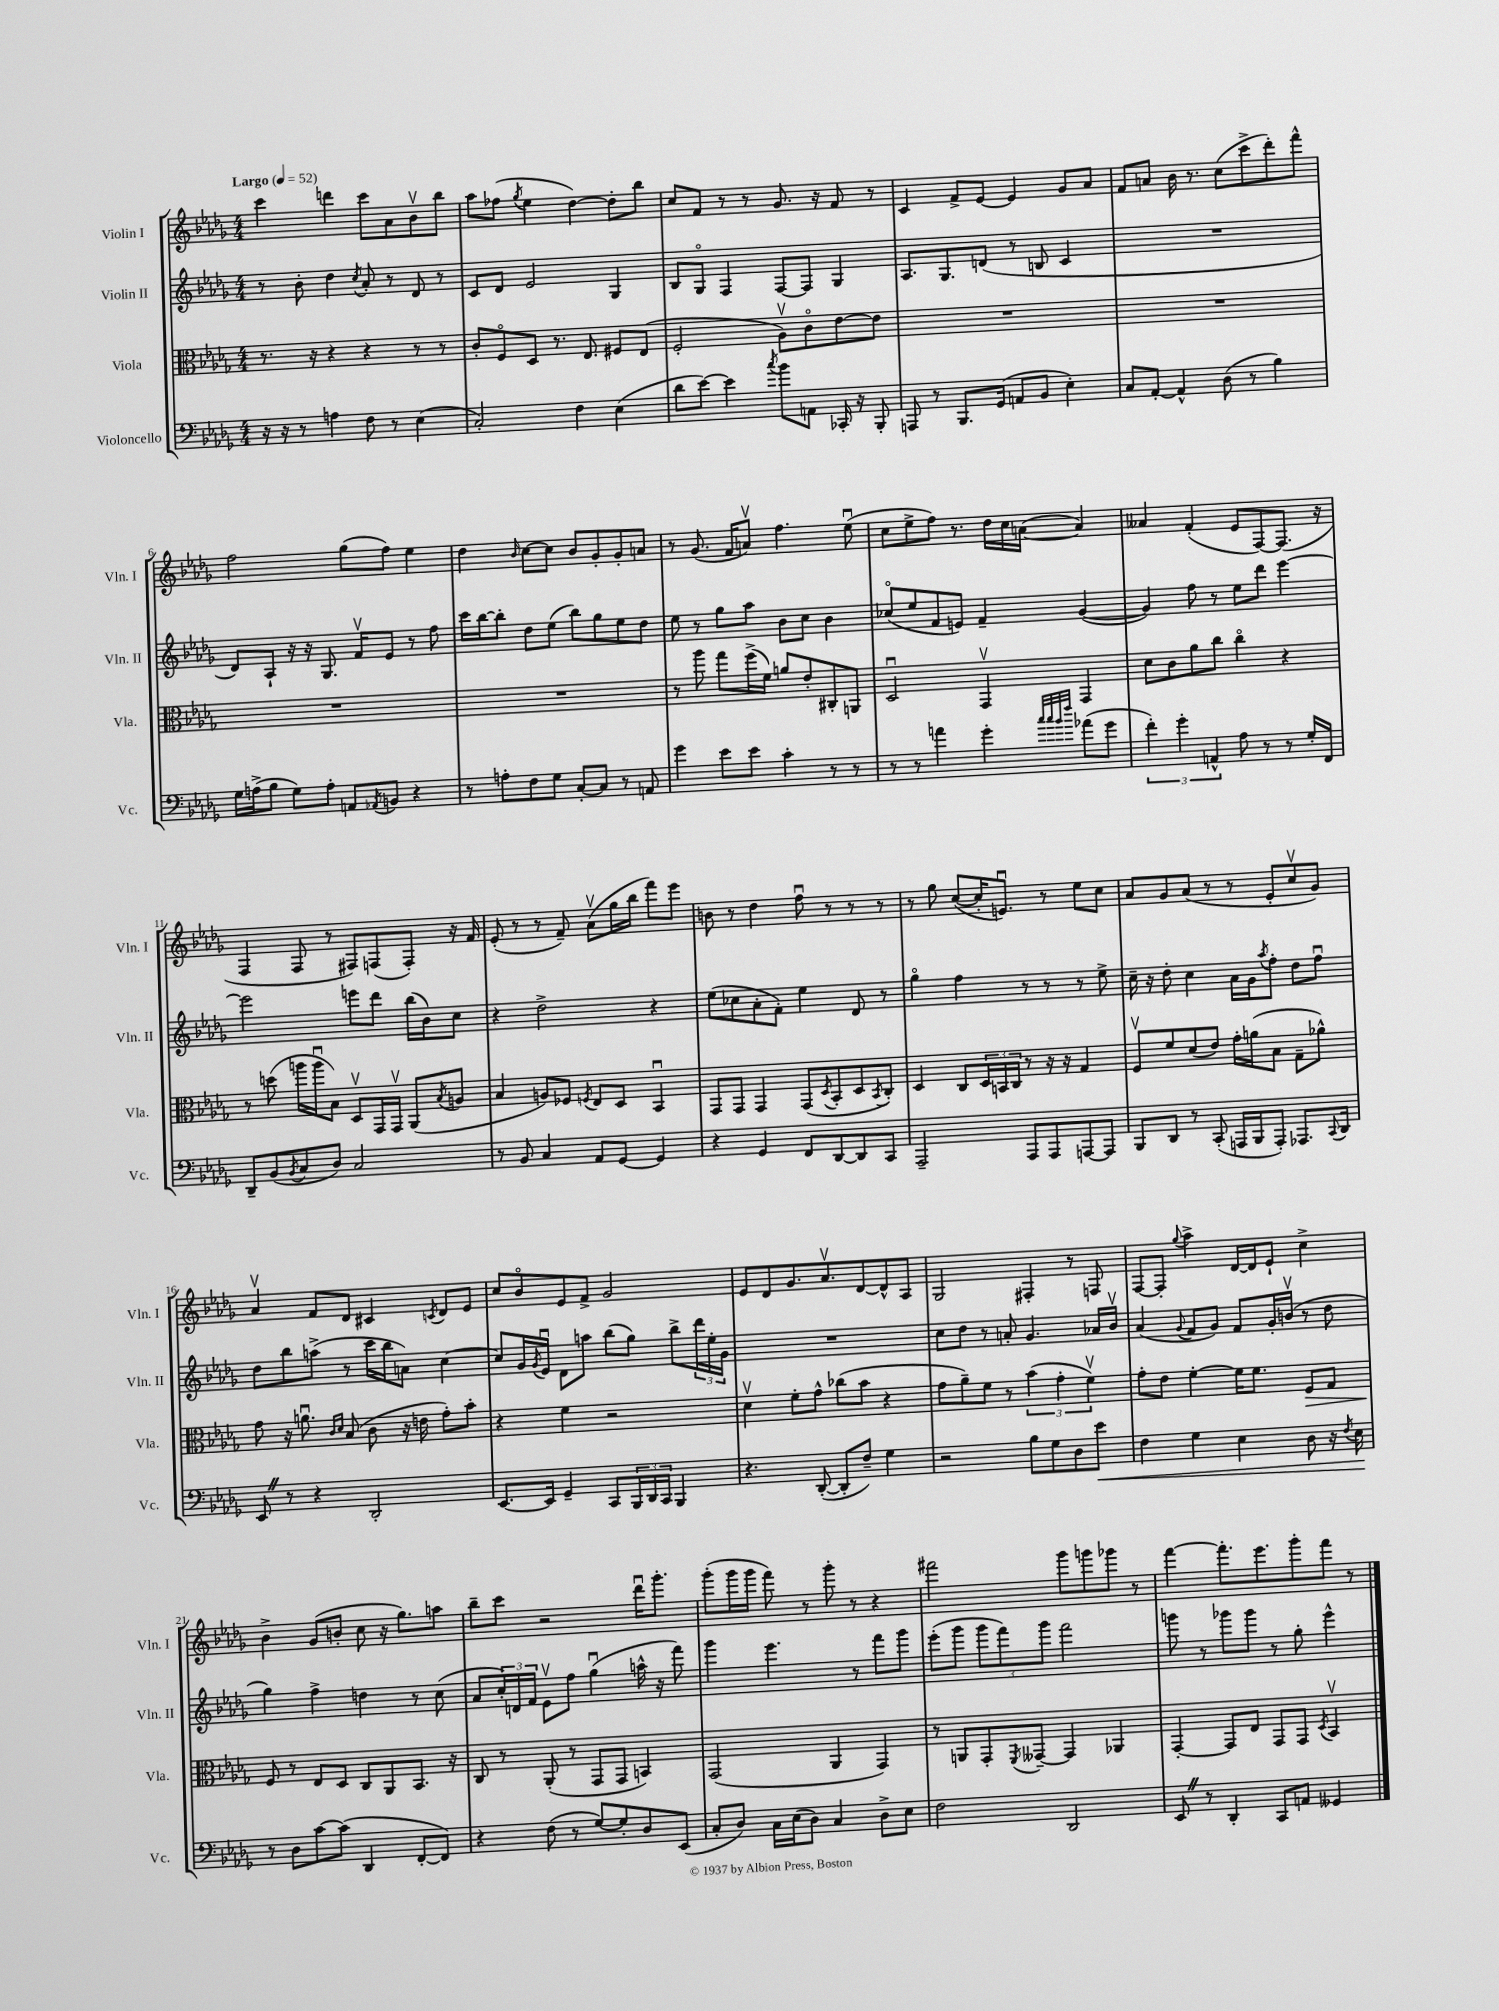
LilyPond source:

<<
\new StaffGroup <<
\new Staff = "s0" \with { instrumentName = "Violin I" shortInstrumentName = "Vln. I" } {
    \clef treble \key des \major \numericTimeSignature \time 4/4 \tempo "Largo" 4 = 52
    c'''4 d'''4 c'''8 aes'8 bes'8\upbow bes''8 |
    aes''8 fes''8( \acciaccatura { ges''8 } ees''4 des''4~) des''8-. bes''8 |
    c''8 f'8 r8 r8 ges'8. r16 f'8 r8 |
    c'4 f'8-> ees'8~ ees'4 ges'8 aes'8 |
    f'8 a'8 bes'16 r8. c''8( c'''8-> des'''8-.) f'''8-^ |
    f''2 ges''8( f''8) ees''4 |
    des''4 \grace { bes'16 } c''8~ c''8 bes'8 ges'8-. ges'8-. a'8 |
    r8 ges'8.( f'16 a'8\upbow) f''4. ees''8\downbow( |
    c''8 ees''8-> f''8) r8. des''16 c''16 a'16~( a'4) |
    aeses'4 f'4-.( ees'8 f8~) f8.( r16 |
    f4 f8 r8 fis8) f8( f8-.) r16 f'16 |
    ees'8-.( r8 r8 f'8--) aes'8\upbow( ges''16 bes''16 f'''8) ees'''8 |
    b'8 r8 des''4 f''8\downbow r8 r8 r8 |
    r8 ges''8 c''8~( c''16-. e'8.\downbow) r8 ees''8 c''8 |
    aes'8 ges'8 aes'8( r8 r8 ees'8-. c''8\upbow ges'8) |
    aes'4\upbow f'8 des'8 cis'4 \acciaccatura { c'8 } des'8 ees'8 |
    c''8 bes'8\flageolet ees'8 f'8-> ges'2 |
    ees'8 des'8 ges'8. aes'8.\upbow des'8~ des'8-^ aes8 |
    ges2 fis4-. r8 f8 |
    f8~ f8-. \appoggiatura { ges''8 } aes''4-> des'16~ des'16 ees'8-! c''4-> |
    bes'4-> ges'8( b'8-. c''8 r16 ges''8.) a''8 |
    bes''8-- c'''8 r2 des'''16\downbow ges'''8.-. |
    ges'''8-.( ges'''16 ges'''16 f'''8) r8 ges'''8-. r8 r4 |
    fis'''2 ges'''8 g'''8 ges'''8 r8 |
    f'''4~ f'''8.-. ees'''8. ges'''8-. f'''8 r8 \bar "|." |
}
\new Staff = "s1" \with { instrumentName = "Violin II" shortInstrumentName = "Vln. II" } {
    \clef treble \key des \major \numericTimeSignature \time 4/4
    r8 bes'8-. des''4 \acciaccatura { c''8 } aes'8-. r8 des'8 r8 |
    c'8 des'8 ees'2 ges4 |
    bes8 ges8\flageolet f4 f8~ f8 ges4 |
    aes8. ges8. d'8( r8 b8 c'4 |
    R1 |
    des'8) aes8-! r16 r16 ges8. f'16\upbow ees'8 r8 f''8 |
    c'''16 bes''16~ bes''8-. des''8 ees''8( bes''8) ges''8 ees''8 des''8 |
    ees''8 r8 ges''8 aes''8 bes'8 c''8 bes'4 |
    ces''8\flageolet( ees''8 f'8 e'8) f'4-- ges'4~( |
    ges'4) f''8 r8 ees''8 des'''8 ees'''4~ |
    ees'''2 e'''8 des'''8 bes''16( bes'16) c''8 |
    r4 des''2-> r4 |
    ees''8( ces''8 aes'8-. f'8-.) ees''4 des'8 r8 |
    ges''4\flageolet f''4 r8 r8 r8 ees''8-> |
    c''16-- r16 des''8-. c''4 aes'16 ges'16 \acciaccatura { aes''8 } f''8-. des''8 f''8\downbow |
    des''8 bes''8 a''8->( r8 c'''16 bes''16 a'8) c''4~ |
    c''8 ges'16 \acciaccatura { ges'8 } ees'16\downbow des'8 a''8 bes''8( ges''8) bes''8-> \tuplet 3/2 { des'''16 ees''16-. ges'16 } |
    R1 |
    c''8 des''8 r8 a'8-. ges'4. aes'16 bes'16\upbow |
    aes'4( \appoggiatura { ges'8 } f'8 ges'8) f'8 ges'16-. b'16\upbow( r8 des''8 |
    ges''4) f''4-> d''4 r8 c''8( |
    aes'8 \tuplet 3/2 { c''16-.) d'16 f'16 } ees'8\upbow f''8 ges''4\downbow( a''16-^ r16 f'''8) |
    ges'''4 ees'''4. r8 f'''8 ges'''8 |
    ees'''8-.( ges'''8 \tuplet 3/2 { ges'''8 f'''8) ges'''8 } f'''2 |
    g'''8 r8 ges'''8 ges'''8 r8 ges''8-. ees'''4-^ \bar "|." |
}
\new Staff = "s2" \with { instrumentName = "Viola" shortInstrumentName = "Vla." } {
    \clef alto \key des \major \numericTimeSignature \time 4/4
    r8. r16 r4 r4 r8 r8 |
    c'8-. f8\flageolet des8 r8. ees8. fis8 ees8( |
    f2-. aes8\upbow) c'8\flageolet ees'8~ ees'8 |
    R1 |
    R1 |
    R1 |
    R1 |
    r8 aes''8 ges''8 f''16->( f'16) a'8 ees'8-. cis8-. a,8 |
    des2\downbow ges,4\upbow ges,4 |
    des'8 c'8 aes'8 c''8 c''4\flageolet r4 |
    r8 d''8( a''16 a''16\downbow bes8) des8\upbow ges,16 ges,16\upbow aes,8( \acciaccatura { bes8 } a8 |
    bes4 a8) fes8 \acciaccatura { f8 } ees8 des8 bes,4\downbow |
    ges,8 ges,8 ges,4 ges,8( \acciaccatura { des8 } bes,8-. des8 \acciaccatura { bes,8 } c8-.) |
    des4 c8 \tuplet 3/2 { des16 b,16 c16 } r8 r16 r16 ges4 |
    f8\upbow f'8 des'8( ees'8) ges'16-. a'16( bes8 ges8-- aes'8-^) |
    ges'8 r16 a'8.\downbow \grace { c'16 des'16 } bes8( c'8 r16 e'16 ges'8-.) bes'8-. |
    r4 f'4 r2 |
    des'4\upbow f'8-. ges'8-^ ces''8( bes'8 r4 |
    ges'8 aes'8--) f'8 r8 \tuplet 3/2 { bes'4( ges'4-. f'4\upbow) } |
    ges'8-. ees'8 f'4~-. f'16 f'8. f8\> ges8 |
    f8\! r8 ees8 des8 c8 aes,8 bes,8. r16 |
    c8 r8 aes,8-.( r8 ges,8 ges,8 b,4) |
    ges,2( aes,4 ges,4) |
    r8 a,8 ges,8-. \acciaccatura { f,8 } geses,8~-- geses,4 aes,4 |
    ges,4~-. ges,8 ees8 ges,8 ges,8 \acciaccatura { des8 } bes,4\upbow \bar "|." |
}
\new Staff = "s3" \with { instrumentName = "Violoncello" shortInstrumentName = "Vc." } {
    \clef bass \key des \major \numericTimeSignature \time 4/4
    r16 r16 r8 a4 f8 r8 ees4( |
    c2-.) f4 ees4( |
    des'8 ees'8~) ees'4 \acciaccatura { c''8 } bes'8 a,8 ces,16-. r16 bes,,8-. |
    a,,8 r8 bes,,8. ges,16( a,8 bes,8 ees4-.) |
    c8 aes,8~-. aes,4-^ des8( r8 bes4) |
    ges16 a16->( bes8 ges8) a8-. a,8 \acciaccatura { aes,8 } b,8 r4 |
    r8 a8-. f8 ges8 c8~-. c8 r8 a,8 |
    ges'4 ees'8 ees'8 c'4-. r8 r8 |
    r8 r8 a'4 ges'4-. \grace { c''32 c''32 bes'32 f''32 } aes'8( ges'8 |
    \tuplet 3/2 { f'4-.) ges'4-. a,4-^ } aes8 r8 r8 ges16-. f,16 |
    des,8-- bes,8( \acciaccatura { bes,8 } c8 des8) c2 |
    r8 bes,8 c4 aes,8 ges,8~ ges,4 |
    r4 ges,4 f,8 des,8~ des,8 c,8 |
    aes,,2-- aes,,8 aes,,8 a,,8~ a,,8 |
    bes,,8 des,8 r8 c,8-.( a,,16 bes,,16 a,,8-.) aes,,8. \appoggiatura { c,8 } des,16 |
    ees,8 \once \override BreathingSign.text = \markup { \musicglyph "scripts.caesura.straight" } \breathe r8 r4 des,2-. |
    ees,8.~ ees,16 ges,4-- c,8 \tuplet 3/2 { bes,,16 des,16 c,16 } bes,,4 |
    r4. des,8~-.( des,8-. f8--) ges4 |
    r2 bes8 ges8 des8 ees'8\< |
    f4 ges4 ees4 des8 r16 \acciaccatura { f8 } ees16\! |
    r8 des8 c'8~ c'8( des,4 f,8~-. f,8) |
    r4 f8( r8 ges8~) ges8-. des8 ees,8( |
    c8-. des8) c16 ees16( des8) c4 des8-> ees8 |
    f2 des,2 |
    ees,8 \once \override BreathingSign.text = \markup { \musicglyph "scripts.caesura.straight" } \breathe r8 des,4-. c,8 a,8 geses,4 \bar "|." |
}
>>
>>
